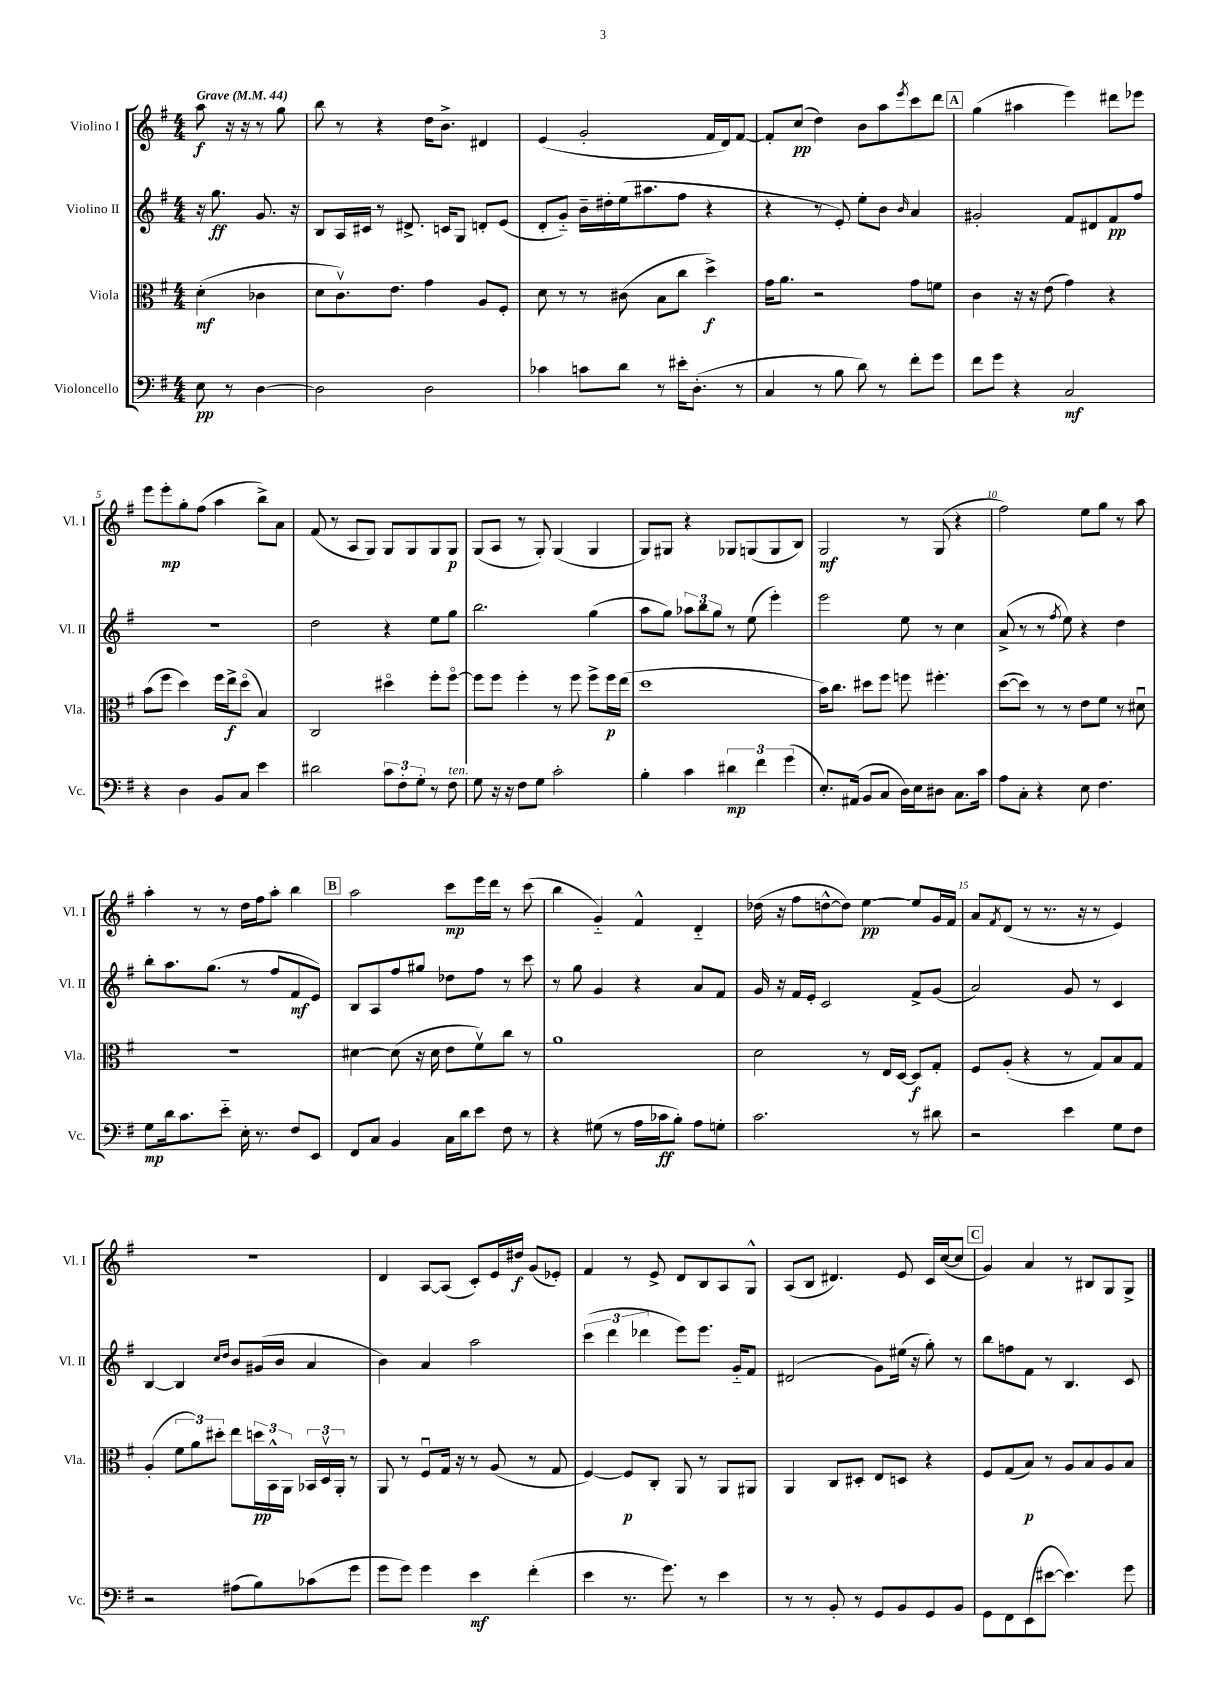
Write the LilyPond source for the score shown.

<<
\new StaffGroup <<
\new Staff = "s0" \with { instrumentName = "Violino I" shortInstrumentName = "Vl. I" } {
    \clef treble \key g \major \numericTimeSignature \time 4/4 \partial 2 \tempo "Grave" 4 = 44
    a''8\f r16 r16 r8 g''8 |
    b''8 r8 r4 d''16 b'8.-> dis'4 |
    e'4( g'2-. fis'16 d'16) fis'8~ |
    fis'8-. c''8\pp( d''4) b'8 a''8 \acciaccatura { e'''8 } c'''8 d'''8 |
    \mark \markup { \box "A" } g''4( ais''4 e'''4) dis'''8 ees'''8 |
    e'''8 e'''8-.\mp g''8-. fis''8( a''4 b''8->) a'8 |
    fis'8( r8 a8 g8) g8 g8 g8 g8\p |
    g8( a8 r8 g8-.) g4( g4 |
    g8) gis8 r4 ges8 g8( g8 b8) |
    g2\mf r8 g8( r4 |
    fis''2) e''8 g''8 r8 a''8 |
    a''4-. r8 r8 d''16 fis''16 a''8-. b''4 |
    \mark \markup { \box "B" } a''2 c'''8\mp e'''16 d'''16 r8 c'''8( |
    b''4 g'4-_) fis'4-^ d'4-_ |
    des''16( r16 fis''8 d''8~-^ d''8) e''4~\pp e''8 g'16 fis'16 |
    a'8 \acciaccatura { fis'8 } d'8( r8 r8. r16 r8 e'4) |
    R1 |
    d'4 a8~ a8( c'8-.) e'16 dis''16\f g'8( ees'8-.) |
    fis'4 r8 e'8-> d'8 b8 a8 g8-^ |
    a8( b8 dis'4.) e'8 c'16 c''16~( c''8 |
    \mark \markup { \box "C" } g'4) a'4 r8 bis8 g8 g8-> \bar "|." |
}
\new Staff = "s1" \with { instrumentName = "Violino II" shortInstrumentName = "Vl. II" } {
    \clef treble \key g \major \numericTimeSignature \time 4/4 \partial 2
    r16 g''8.\ff g'8. r16 |
    b8 a16 cis'16 r8 dis'8.-> c'16 g8 d'8-. e'8( |
    d'8-. g'8-_) b'16-- dis''16-. e''16( ais''8. fis''8 r4 |
    r4 r8 e'8-.) e''8-. b'8 \grace { b'16 } a'4 |
    \mark \markup { \box "A" } gis'2-. fis'8 dis'8 fis'8\pp fis''8 |
    R1 |
    d''2 r4 e''8 g''8 |
    b''2. g''4( |
    a''8 g''8) \tuplet 3/2 { aes''8 b''8 g''8 } r8 e''8( e'''4-.) |
    e'''2 e''8 r8 c''4 |
    a'8->( r8 r8 \acciaccatura { fis''8 } e''8) r4 d''4 |
    b''8-. a''8. g''8.( r8 fis''8 fis'8\mf e'8) |
    \mark \markup { \box "B" } b8 a8 fis''8 gis''8 des''8 fis''8 r8 c'''8 |
    r8 g''8 g'4 r4 a'8 fis'8 |
    g'16 r16 fis'16 e'16-. c'2 fis'8-> g'8( |
    a'2) g'8 r8 c'4 |
    b4~ b4 \grace { c''16 d''16 } b'8 gis'16( b'16 a'4 |
    b'4) a'4 a''2 |
    \tuplet 3/2 { c'''4( d'''4 des'''4 } e'''8) e'''8. g'16-_ fis'8 |
    dis'2( g'8) eis''16( r16 g''8-.) r8 |
    \mark \markup { \box "C" } b''8 f''8 fis'8 r8 b4. c'8 \bar "|." |
}
\new Staff = "s2" \with { instrumentName = "Viola" shortInstrumentName = "Vla." } {
    \clef alto \key g \major \numericTimeSignature \time 4/4 \partial 2
    d'4-.\mf( ces'4 |
    d'8 c'8.\upbow) e'8. g'4 a8 fis8-. |
    d'8 r8 r8 cis'8( b8 c''8 d''4->\f) |
    g'16 a'8. r2 g'8 f'8 |
    \mark \markup { \box "A" } c'4 r16 r16 e'8( g'4) r4 |
    b'8( fis''8 d''4) fis''16 e''16->\f d''8\flageolet( b4) |
    c2 dis''4\flageolet fis''8-. fis''8~\flageolet |
    fis''8 fis''8 fis''4-. r8 fis''8 fis''8-> fis''16\p e''16( |
    d''1 |
    b'16) c''8. dis''8 fis''8 f''8 fis''4.-. |
    d''8~( d''8) r8 r8 e'8 fis'8 r8 dis'8\downbow |
    R1 |
    \mark \markup { \box "B" } dis'4~ dis'8( r16 dis'16 e'8 fis'8\upbow) c''8 r8 |
    a'1 |
    d'2 r8 e16 d16~ d8\f g8-. |
    fis8 a8-.( r4 r8 g8) b8 g8 |
    a4-.( \tuplet 3/2 { fis'8 a'8) dis''8-. } e''8 \tuplet 3/2 { d''16\pp b,16-^ a,16 } \tuplet 3/2 { bes,16 d16\upbow a,16-. } r8 |
    a,8 r8 fis8\downbow g16 r16 r8 a8( r8 g8 |
    fis4~) fis8\p c8-. a,8 r8 a,8 ais,8 |
    a,4 c8 dis8-. e8 d8 r4 |
    \mark \markup { \box "C" } fis8 g8( b8\p) r8 a8 b8 a8 b8 \bar "|." |
}
\new Staff = "s3" \with { instrumentName = "Violoncello" shortInstrumentName = "Vc." } {
    \clef bass \key g \major \numericTimeSignature \time 4/4 \partial 2
    e8\pp r8 d4~ |
    d2 d2 |
    ces'4 c'8 d'8 r8 eis'16-. d8.-.( r8 |
    c4 r8 b8 d'8) r8 fis'8-. g'8 |
    \mark \markup { \box "A" } fis'8 g'8 r4 c2\mf |
    r4 d4 b,8 c8 e'4 |
    dis'2 \tuplet 3/2 { c'8 fis8-. g8-. } r8 fis8^\markup { \italic "ten." } |
    g8 r16 r16 fis8 g8 c'2-. |
    b4-. c'4 \tuplet 3/2 { dis'4\mp fis'4 g'4( } |
    e8.-.) ais,16( b,8 c8 d16) e16 dis8 c8. c'16 |
    a8 c8-. r4 e8 fis4. |
    g8\mp d'16 c'8. e'8-_ e16-. r8. fis8 e,8 |
    \mark \markup { \box "B" } fis,8 c8 b,4 c16 d'16 e'8 fis8 r8 |
    r4 gis8( r8 a16 ces'16\ff b8-.) a8 g8-. |
    c'2. r8 dis'8 |
    r2 e'4 g8 fis8 |
    r2 ais8( b8) ces'8( g'8 |
    g'8 g'8) g'4 e'4\mf fis'4-.( |
    e'4 r8. g'8.) r8 e'4 |
    r8 r8 b,8-. r8 g,8 b,8 g,8 b,8 |
    \mark \markup { \box "C" } g,8 fis,8 e,8( eis'8~ eis'4.) g'8 \bar "|." |
}
>>
>>
\layout { \context { \Score \override BarNumber.break-visibility = ##(#f #t #t) barNumberVisibility = #(every-nth-bar-number-visible 5) } }
